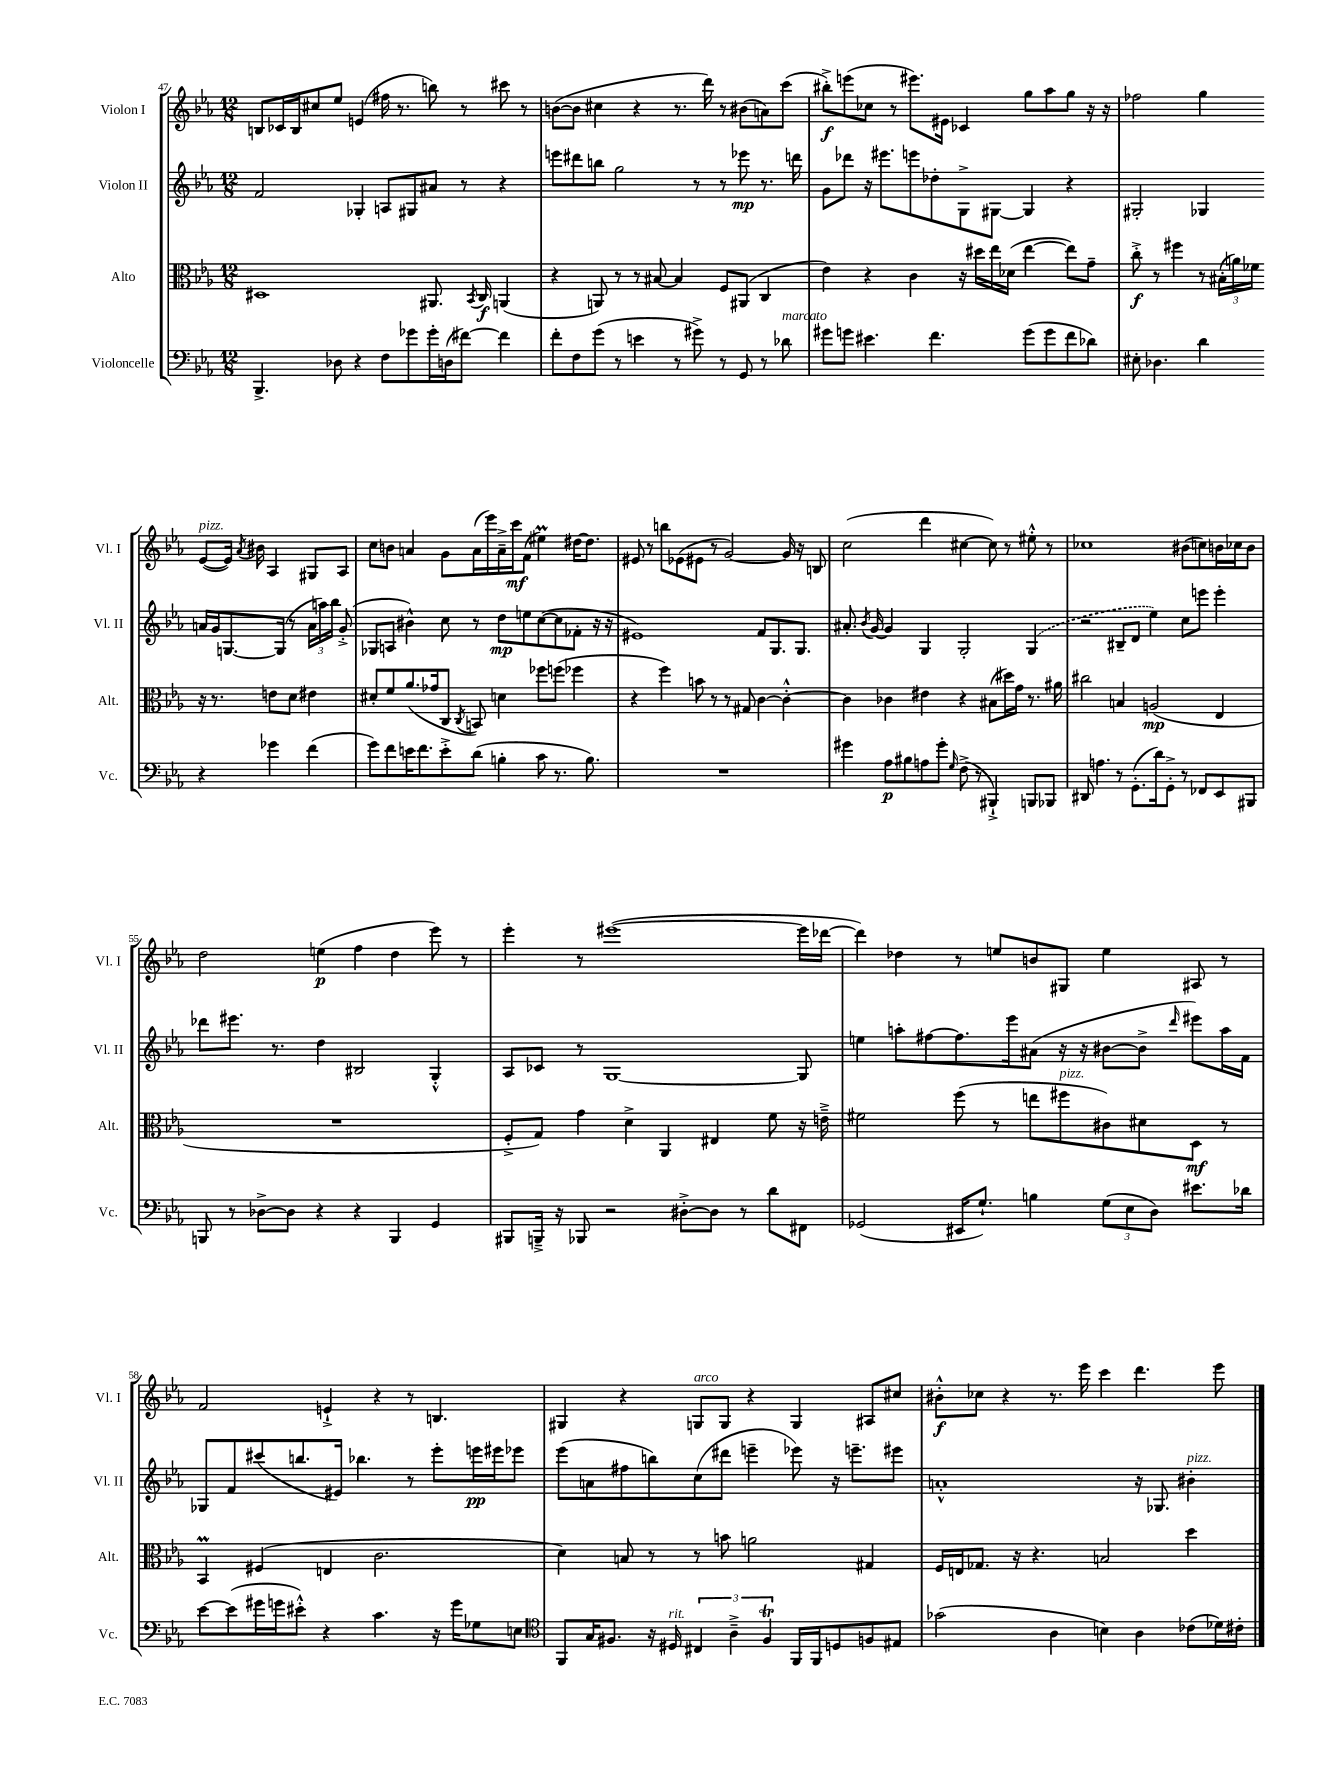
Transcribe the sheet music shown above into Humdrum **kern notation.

**kern	**kern	**kern	**kern
*staff4	*staff3	*staff2	*staff1
*clefF4	*clefC3	*clefG2	*clefG2
*k[b-e-a-]	*k[b-e-a-]	*k[b-e-a-]	*k[b-e-a-]
*M12/8	*M12/8	*M12/8	*M12/8
4.BBB-^	1D#	2f	8B
.	.	.	16c-
.	.	.	16B
.	.	.	8cc#
8D-	.	.	8ee-
4r	.	4G-'	(4e
8F	.	8A	16ff#
.	.	.	8.r
8g-	.	8G#	.
16g-'	8.AA#	8a#	8bb)
(16D	.	.	.
[8f#)	.	8r	8r
.	8qBB-	.	.
.	16C	.	.
4f#]	(4AA	4r	8ccc#
.	.	.	8r
=	=	=	=
8f'	4r	8eee	([8b
8F	.	8ddd#	8b]
(8g	8AA)	8bb	4cc#
8r	8r	2gg	.
4e	8r	.	4r
.	[8B#	.	.
8r	4B#]	.	8.r
8g#^)	.	8r	.
.	.	.	16ddd)
8r	8F	8r	8r
8GG	(8AA#	8eee-	(8b#
8r	4C	8.r	8a)
8d-	.	.	(8ccc
.	.	16ddd	.
=	=	=	=
8g#	4e-)	8g	8bb#'^)
8g	.	8ddd-	(8eee
4.e#	4r	16r	8cc-
.	.	8.eee#	.
.	.	.	8r
.	4c	8eee	8.eee#)
4.f	.	8dd-'	.
.	.	.	16e#
.	16r	8G^	4c-
.	16dd#	.	.
.	16ee-	[8G#	.
.	(16d-	.	.
(8g	[4ee-	4G#]	8gg
8g	.	.	8aa-
8f	8ee-])	4r	8gg
8d-)	8g~	.	16r
.	.	.	16r
=	=	=	=
8E#'	8cc'^	2G#'	2ff-
4.D-	8r	.	.
.	4ff#	.	.
4d	8r	4G-	4gg
.	(24B#'	.	.
.	24a)	.	.
.	24f-	.	.
4r	16r	16a	([8e-
.	8.r	16g	.
.	.	[8.G	16e-])
.	.	.	8qa-
.	.	.	16b#
4g-	8e	.	4A-
.	.	(16G]	.
.	8d	8r	.
(4f	4e#	24a	8G#
.	.	24aa)	.
.	.	24bb-	.
.	.	(8g'^	8A-
=	=	=	=
8g)	8d#'	8G-	8cc
8f	8f	8A	8b
16e	(8.a-	4b#^^)	4a
8.f	.	.	.
.	16g-	.	.
8e'^	8C	8cc	8g
.	8qC	.	.
(8d	8BB)	8r	(16a
.	.	.	16eee-)
4B'	4d	8dd	16a~^
.	.	.	16ccc
.	.	8ee	(8f
8c	8ff-	([8cc	4ee#)
8.r	(8ff	8cc]	.
.	4ff-	8f-'	[16dd#
8.B)	.	.	8.dd#]
.	.	16r	.
.	.	16r	.
=	=	=	=
1.r	4r	1e#)	8e#
.	.	.	8r
.	4ff)	.	8bb
.	.	.	(8e-
.	8b	.	8e#
.	8r	.	8r
.	8r	.	[2g)
.	8G#	.	.
.	[4c	8f	.
.	.	8.G	.
.	4c'^^_	.	16g]
.	.	8.G	16r
.	.	.	8B
=	=	=	=
4g#	4c]	8.a#'	(2cc
.	.	8qb-	.
.	.	[16g	.
8A-	4c-	4g]	.
8B#	.	.	.
8A	4e#	4G	4ddd
8g#'	.	.	.
16qqG	.	.	.
(8F^	4r	2G'	[4cc#
8r	.	.	.
4BBB#`^)	(8B#	.	8cc#])
.	16dd#)	.	8r
.	16g	.	.
8BBB	8.r	(4G	8ee#'^^
8BBB-	.	.	8r
.	16a#	.	.
=	=	=	=
8DD#	2cc#	2r	1cc-
4.A	.	.	.
8r	4B	8B#~	.
(8.GG'	.	8d	.
.	(2A	4ee-)	.
16d)	.	.	.
8GG'^	.	.	.
8r	.	8cc	(8b#
8FF-	.	8eee	8cc)
8EE-	4E-	4eee'	16b
.	.	.	16cc-
8BBB#	.	.	8b
=	=	=	=
8BBB	1.r	8ddd-	2dd
8r	.	8.eee#	.
[8D-^	.	.	.
.	.	8.r	.
8D-]	.	.	.
4r	.	4dd	(4ee
4r	.	2B#	4ff
4BBB	.	.	4dd
4GG	.	4G'^^	8eee-)
.	.	.	8r
=	=	=	=
8BBB#	8F'^	8A-	4eee-'
16BBB~^	8G)	8c-	.
16r	.	.	.
8BBB-	4g	8r	8r
2r	.	[1G	([1eee#
.	4d^	.	.
.	4AA-	.	.
[8D#'^	.	.	.
8D#]	4E#	.	.
8r	.	.	.
8d	8f	.	.
8FF#	16r	8G]	16eee#]
.	16e~^	.	[16ddd-
=	=	=	=
(2GG-	2f#	4ee	4ddd-])
.	.	8aa'	4dd-
.	.	[8ff#	.
16EE#	(8ff	8.ff#]	8r
8.G`)	.	.	.
.	8r	.	8ee
.	.	16eee-	.
4B	8ee	(8a#	8b
.	8ff#	16r	8G#
.	.	16r	.
(12G	8c#)	[8b#	4ee
12E-	.	.	.
.	8d#	8b#^]	.
12D)	.	.	.
.	.	16qqddd	.
8.e#	8D	8eee#)	8A#
.	8r	16aa	8r
16d-	.	16f	.
=	=	=	=
[8e-	4BB-	8G-	2f
(8e-]	.	8f	.
16g#	(4F#	(8ccc#	.
16g	.	.	.
8e#'^^)	.	8.bb	.
4r	4E	.	4e`^
.	.	16e#)	.
.	.	4.bb-	.
4.c	2.c	.	4r
.	.	8r	8r
16r	.	8eee-'	4.B
16g	.	.	.
8G-	.	16eee	.
.	.	16eee#	.
8E	.	8eee-	.
=	=	=	=
*clefC4	*	*	*
8FF	4d)	(8eee-	4G#
16G	.	8a	.
8.F#	.	.	.
.	8B	8ff#	4r
16r	8r	8bb)	.
16D#	.	.	.
6C#	8r	(8cc	8G
.	8b	8ddd#	8G
6A-~^	.	.	.
.	2a	4eee~	4r
6F#	.	.	.
16FF	.	8eee-)	4G
16FF	.	.	.
8D	.	16r	.
.	.	8.eee~	.
8F	4G#	.	8A#
8E#	.	8eee#	8cc#
=	=	=	=
(2g-	16F	1a'^^	8b#'^^
.	16E	.	.
.	8.G-	.	8cc-
.	.	.	4r
.	16r	.	.
.	4.r	.	.
4A-	.	.	8.r
.	.	.	16eee-
4B)	2B	.	4ccc
4A-	.	16r	4.ddd
.	.	8.G-	.
(8c-	4dd	4b#'	.
16d-)	.	.	8eee-
16c#'	.	.	.
==	==	==	==
*-	*-	*-	*-
